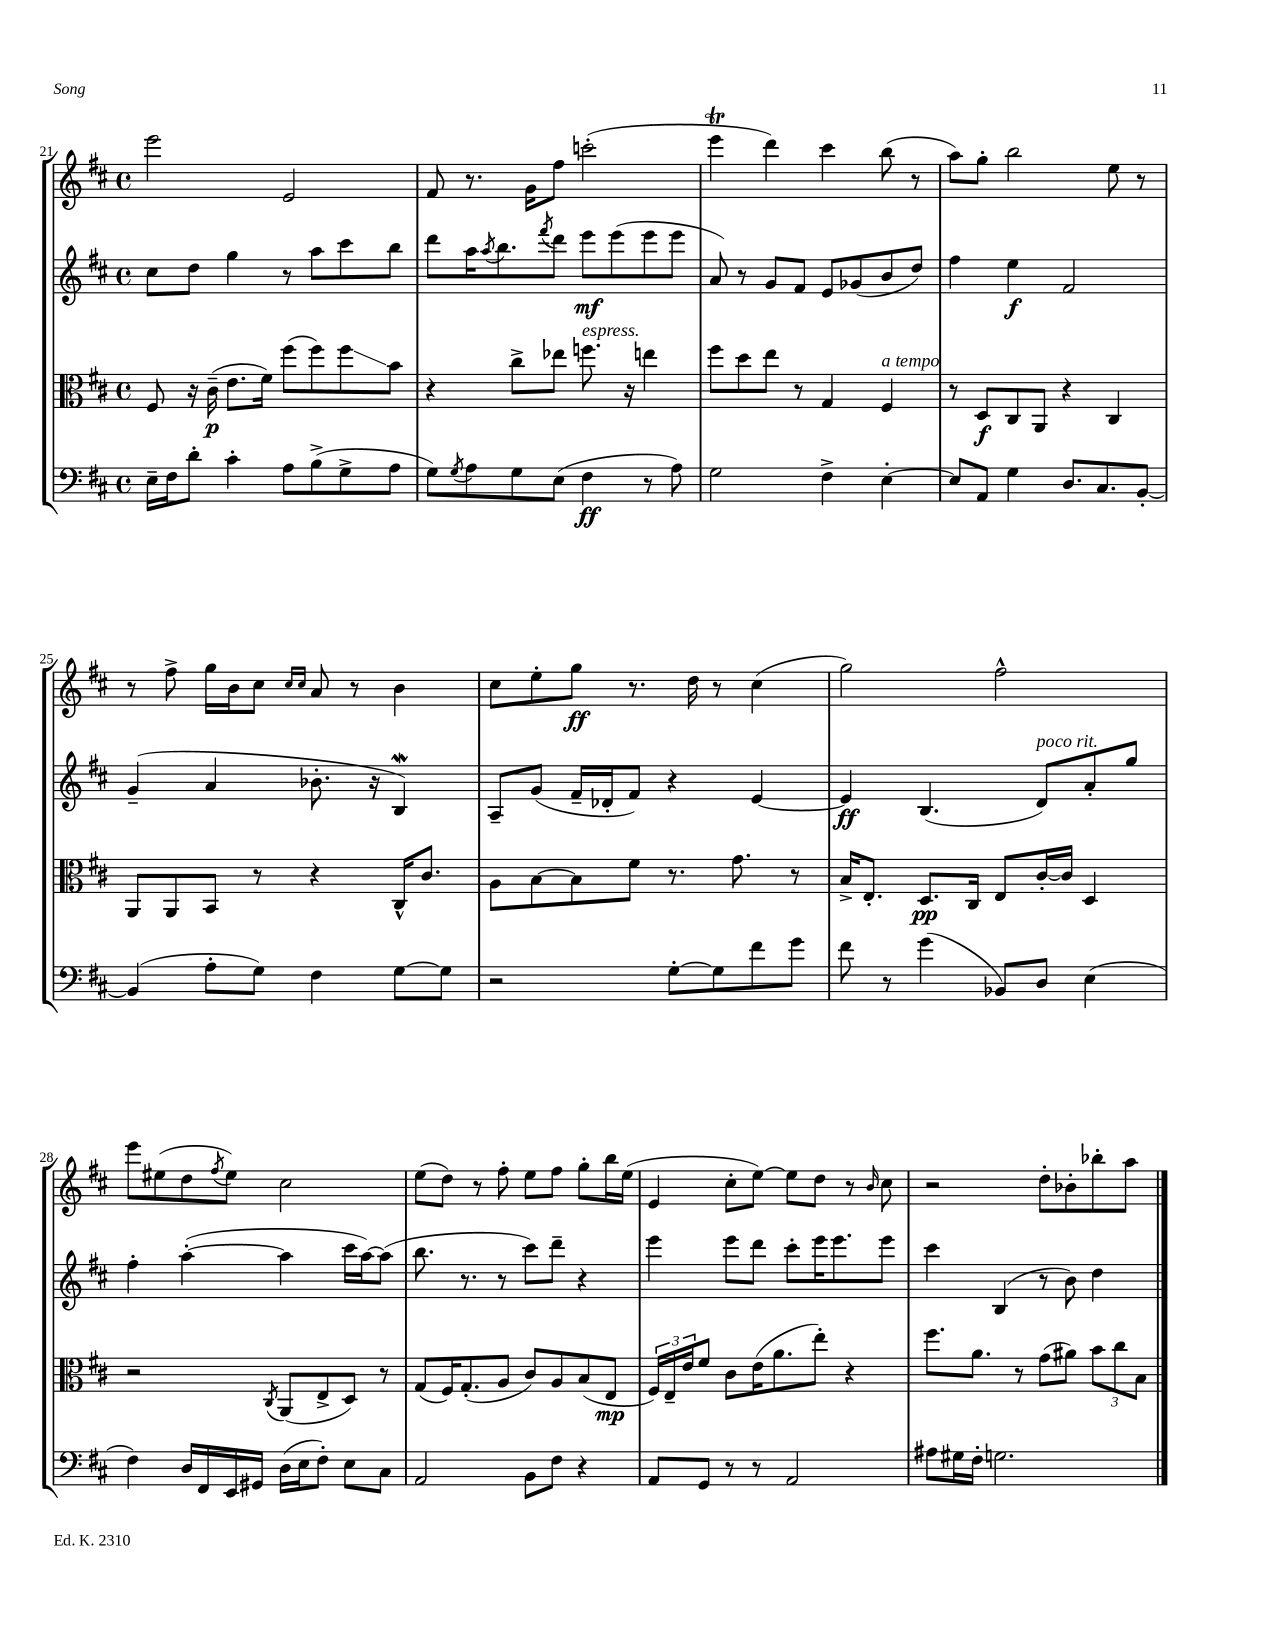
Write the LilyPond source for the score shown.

<<
\new StaffGroup <<
\new Staff = "s0" {
    \clef treble \key d \major \defaultTimeSignature \time 4/4
    e'''2 e'2 |
    fis'8 r8. g'16 fis''8 c'''2-.( |
    e'''4\trill d'''4) cis'''4 b''8( r8 |
    a''8) g''8-. b''2 e''8 r8 |
    r8 fis''8-> g''16 b'16 cis''8 \grace { cis''16 cis''16 } a'8 r8 b'4 |
    cis''8 e''8-. g''8\ff r8. d''16 r8 cis''4( |
    g''2) fis''2-^ |
    e'''8 eis''8( d''8 \acciaccatura { fis''8 } eis''8) cis''2 |
    e''8( d''8) r8 fis''8-. e''8 fis''8 g''8-. b''16 e''16( |
    e'4 cis''8-. e''8~) e''8 d''8 r8 \grace { b'16 } cis''8 |
    r2 d''8-. bes'8-. bes''8-. a''8 \bar "|." |
}
\new Staff = "s1" {
    \clef treble \key d \major \defaultTimeSignature \time 4/4
    cis''8 d''8 g''4 r8 a''8 cis'''8 b''8 |
    d'''8 a''16 \acciaccatura { a''8 } b''8. \acciaccatura { fis'''8 } d'''8 e'''8\mf e'''8( e'''8 e'''8 |
    a'8) r8 g'8 fis'8 e'8 ges'8( b'8 d''8) |
    fis''4 e''4\f fis'2 |
    g'4--( a'4 bes'8.-. r16 b4\mordent) |
    a8-- g'8( fis'16-- des'16-. fis'8) r4 e'4~ |
    e'4\ff b4.( d'8^\markup { \italic "poco rit." }) a'8-. g''8 |
    fis''4-. a''4~-.( a''4 cis'''16 a''16~) a''8( |
    b''8. r8. r8 cis'''8) d'''8-- r4 |
    e'''4 e'''8 d'''8 cis'''8-. e'''16 e'''8. e'''8 |
    cis'''4 b4( r8 b'8) d''4 \bar "|." |
}
\new Staff = "s2" {
    \clef alto \key d \major \defaultTimeSignature \time 4/4
    fis8 r16 cis'16--\p( e'8. fis'16) fis''8( fis''8) fis''8\glissando b'8 |
    r4 cis''8-> ees''8 f''8.^\markup { \italic "espress." } r16 e''4 |
    fis''8 d''8 e''8 r8 g4 fis4^\markup { \italic "a tempo" } |
    r8 d8\f cis8 a,8 r4 cis4 |
    a,8 a,8 b,8 r8 r4 cis16-^ cis'8. |
    a8 b8~ b8 fis'8 r8. g'8. r8 |
    b16-> e8.-. d8.\pp cis16 e8 cis'16~-. cis'16 d4 |
    r2 \acciaccatura { cis8 } a,8( e8-> d8) r8 |
    g8( fis16) g8.-.( a8 cis'8) a8 b8( e8\mp |
    \tuplet 3/2 { fis16) e16-- e'16 } fis'8 cis'8 e'16( a'8. e''8-.) r4 |
    fis''8. a'8. r8 g'8( ais'8) \tuplet 3/2 { b'8 cis''8 b8 } \bar "|." |
}
\new Staff = "s3" {
    \clef bass \key d \major \defaultTimeSignature \time 4/4
    e16-- fis16 d'8-. cis'4-. a8 b8->( g8-> a8 |
    g8) \acciaccatura { g8 } a8 g8 e8( fis4\ff r8 a8) |
    g2 fis4-> e4~-. |
    e8 a,8 g4 d8. cis8. b,8~-. |
    b,4( a8-. g8) fis4 g8~ g8 |
    r2 g8~-. g8 fis'8 g'8 |
    fis'8 r8 g'4( bes,8) d8 e4( |
    fis4) d16 fis,16 e,16 gis,16 d16( e16 fis8-.) e8 cis8 |
    a,2 b,8 fis8 r4 |
    a,8 g,8 r8 r8 a,2 |
    ais8 gis16 fis16-. g2. \bar "|." |
}
>>
>>
\layout { \context { \Score currentBarNumber = #21 } }
